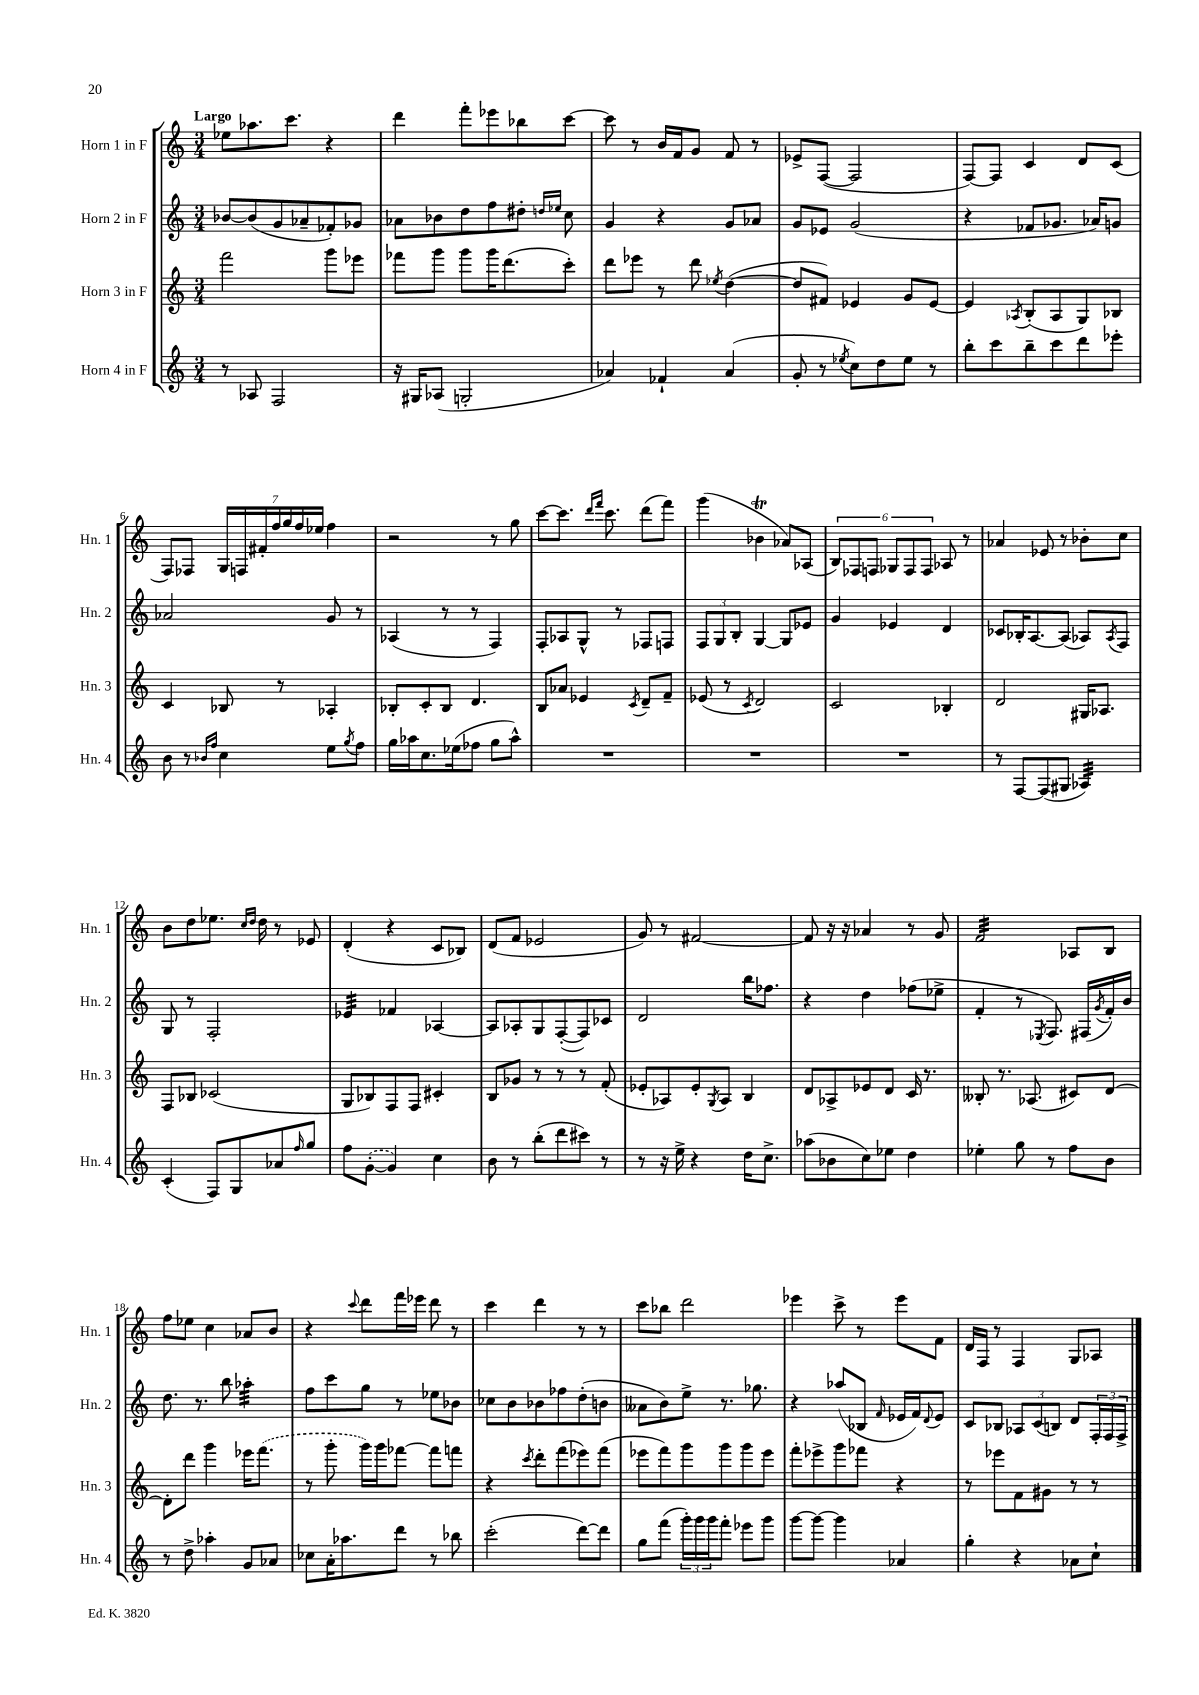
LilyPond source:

<<
\new StaffGroup <<
\new Staff = "s0" \with { instrumentName = "Horn 1 in F" shortInstrumentName = "Hn. 1" } {
    \clef treble \key c \major \numericTimeSignature \time 3/4 \tempo "Largo"
    ees''8 aes''8. c'''8. r4 |
    d'''4 f'''8-. ees'''8 bes''8 c'''8~ |
    c'''8 r8 b'16 f'16 g'8 f'8 r8 |
    ees'8-> f8~( f2 |
    f8~) f8 c'4 d'8 c'8( |
    f8) fes8 \tuplet 7/4 { g16 f16 fis'16-. f''16 g''16 f''16 ees''16 } f''4 |
    r2 r8 g''8 |
    c'''8~ c'''8. \grace { d'''16 f'''16 } c'''8. d'''8( f'''8) |
    g'''4( bes'4\trill aes'8) aes8( |
    \tuplet 6/4 { b8) fes8 f8 ges8 f8 f8 } aes8 r8 |
    aes'4 ees'8 r8 bes'8-. c''8 |
    b'8 d''8 ees''8. \grace { c''16 d''16 } d''16 r8 ees'8 |
    d'4-.( r4 c'8 bes8) |
    d'8( f'8 ees'2 |
    g'8) r8 fis'2~ |
    fis'8 r16 r16 aes'4 r8 g'8 |
    f'2:32 aes8 b8 |
    f''8 ees''8 c''4 aes'8 b'8 |
    r4 \appoggiatura { c'''8 } d'''8 f'''16 ees'''16 d'''8 r8 |
    c'''4 d'''4 r8 r8 |
    c'''8 bes''8 d'''2 |
    ees'''4 c'''8-> r8 ees'''8 f'8 |
    d'16 f16 r8 f4 g8 aes8 \bar "|." |
}
\new Staff = "s1" \with { instrumentName = "Horn 2 in F" shortInstrumentName = "Hn. 2" } {
    \clef treble \key c \major \numericTimeSignature \time 3/4
    bes'8~ bes'8( g'8 aes'8-- fes'8-.) ges'8 |
    aes'8 bes'8 d''8 f''8 dis''8-. \grace { d''16 ees''16 } c''8 |
    g'4 r4 g'8 aes'8 |
    g'8 ees'8 g'2( |
    r4 fes'8 ges'8. aes'16) g'8 |
    aes'2 g'8 r8 |
    aes4( r8 r8 f4) |
    f8-. aes8 g8-^ r8 fes8 f8 |
    \tuplet 3/2 { f8 g8 b8-. } g4~ g8 ees'8 |
    g'4 ees'4 d'4 |
    ces'8 bes16-. a8.~ a8( aes8) \acciaccatura { aes8 } f8 |
    g8 r8 f2-. |
    ees'4:32 fes'4 aes4~ |
    aes8 aes8-. g8 f8~-.( f8) ces'8 |
    d'2 b''16 fes''8. |
    r4 d''4 fes''8( ees''8-> |
    f'4-. r8 \acciaccatura { ees8 } f8.) fis16( \acciaccatura { g'8 } f'16-.) b'16 |
    d''8. r8. b''8 aes''4:32-. |
    f''8 c'''8 g''8 r8 ees''8 bes'8 |
    ces''8 b'8 bes'8 fes''8 d''8-.( b'8 |
    aeses'8 b'8) e''8-> r8. ges''8. |
    r4 aes''8( bes8 \grace { f'16 } ees'16 f'16) \appoggiatura { d'8 } ees'8 |
    c'8 bes8 \tuplet 3/2 { aes8 c'8( b8) } d'8 \tuplet 3/2 { f16-. f16 f16-> } \bar "|." |
}
\new Staff = "s2" \with { instrumentName = "Horn 3 in F" shortInstrumentName = "Hn. 3" } {
    \clef treble \key c \major \numericTimeSignature \time 3/4
    f'''2 g'''8 ees'''8 |
    fes'''8 g'''8 g'''8 g'''16 d'''8.( c'''8-.) |
    d'''8 ees'''8 r8 d'''8 \acciaccatura { ees''8 } d''4~( |
    d''8 fis'8) ees'4 g'8 ees'8~ |
    ees'4 \acciaccatura { aes8 } b8-.( aes8 g8) bes8 |
    c'4 bes8 r8 aes4-. |
    bes8-. c'8-. bes8 d'4. |
    b8 aes'8 ees'4 \acciaccatura { c'8 } d'8-- f'8-- |
    ees'8( r8 \acciaccatura { c'8 } d'2) |
    c'2 bes4-. |
    d'2 gis16 aes8. |
    f8 bes8 ces'2( |
    g8 bes8) f8 f8 cis'4-. |
    b8 ges'8 r8 r8 r8 f'8-.( |
    ees'8-. aes8) ees'8-. \acciaccatura { g8 } aes8 b4 |
    d'8 aes8-> ees'8 d'8 c'16 r8. |
    beses8-. r8. aes8.( cis'8) d'8~ |
    d'8-. d'''8 g'''4 ees'''16 \once \slurDashed f'''8.( |
    r8 g'''8-. g'''16) g'''16 fes'''8~ fes'''8 f'''8 |
    r4 \acciaccatura { c'''8 } d'''8-. f'''8( ees'''8) f'''8( |
    ees'''8 f'''8) g'''8 g'''8 g'''8 ees'''8 |
    f'''8-. ees'''8-> g'''8 fes'''8 r4 |
    r8 ees'''8 f'8 gis'8 r8 r8 \bar "|." |
}
\new Staff = "s3" \with { instrumentName = "Horn 4 in F" shortInstrumentName = "Hn. 4" } {
    \clef treble \key c \major \numericTimeSignature \time 3/4
    r8 aes8 f2 |
    r16 gis16 aes8( g2-. |
    aes'4) fes'4-! aes'4( |
    g'8-. r8 \acciaccatura { ees''8 } c''8) d''8 ees''8 r8 |
    b''8-. c'''8 b''8-- c'''8 d'''8 ees'''8-. |
    b'8 r8 \grace { bes'16 f''16 } c''4 e''8 \acciaccatura { g''8 } f''8 |
    g''16 aes''16 c''8. ees''16( fes''8 g''8 aes''8-^) |
    R2. |
    R2. |
    R2. |
    r8 f8~ f8( gis8 aes4:32) |
    c'4-.( f8) g8 aes'8 \grace { f''16 } g''8 |
    f''8 \once \slurDashed g'8~-.( g'4) c''4 |
    b'8 r8 b''8-.( d'''8 cis'''8) r8 |
    r8 r16 e''16-> r4 d''16 c''8.-> |
    aes''8( bes'8 c''8) ees''8 d''4 |
    ees''4-. g''8 r8 f''8 b'8 |
    r8 d''8-> aes''4-. g'8 aes'8 |
    ces''8 a'16-. aes''8. d'''8 r8 bes''8 |
    c'''2-.( d'''8~) d'''8 |
    g''8 f'''8( \tuplet 3/2 { g'''16-.) g'''16 g'''16 } f'''8-. ees'''8 g'''8 |
    g'''8~ g'''8~ g'''4 aes'4 |
    g''4-. r4 aes'8 c''8-! \bar "|." |
}
>>
>>
